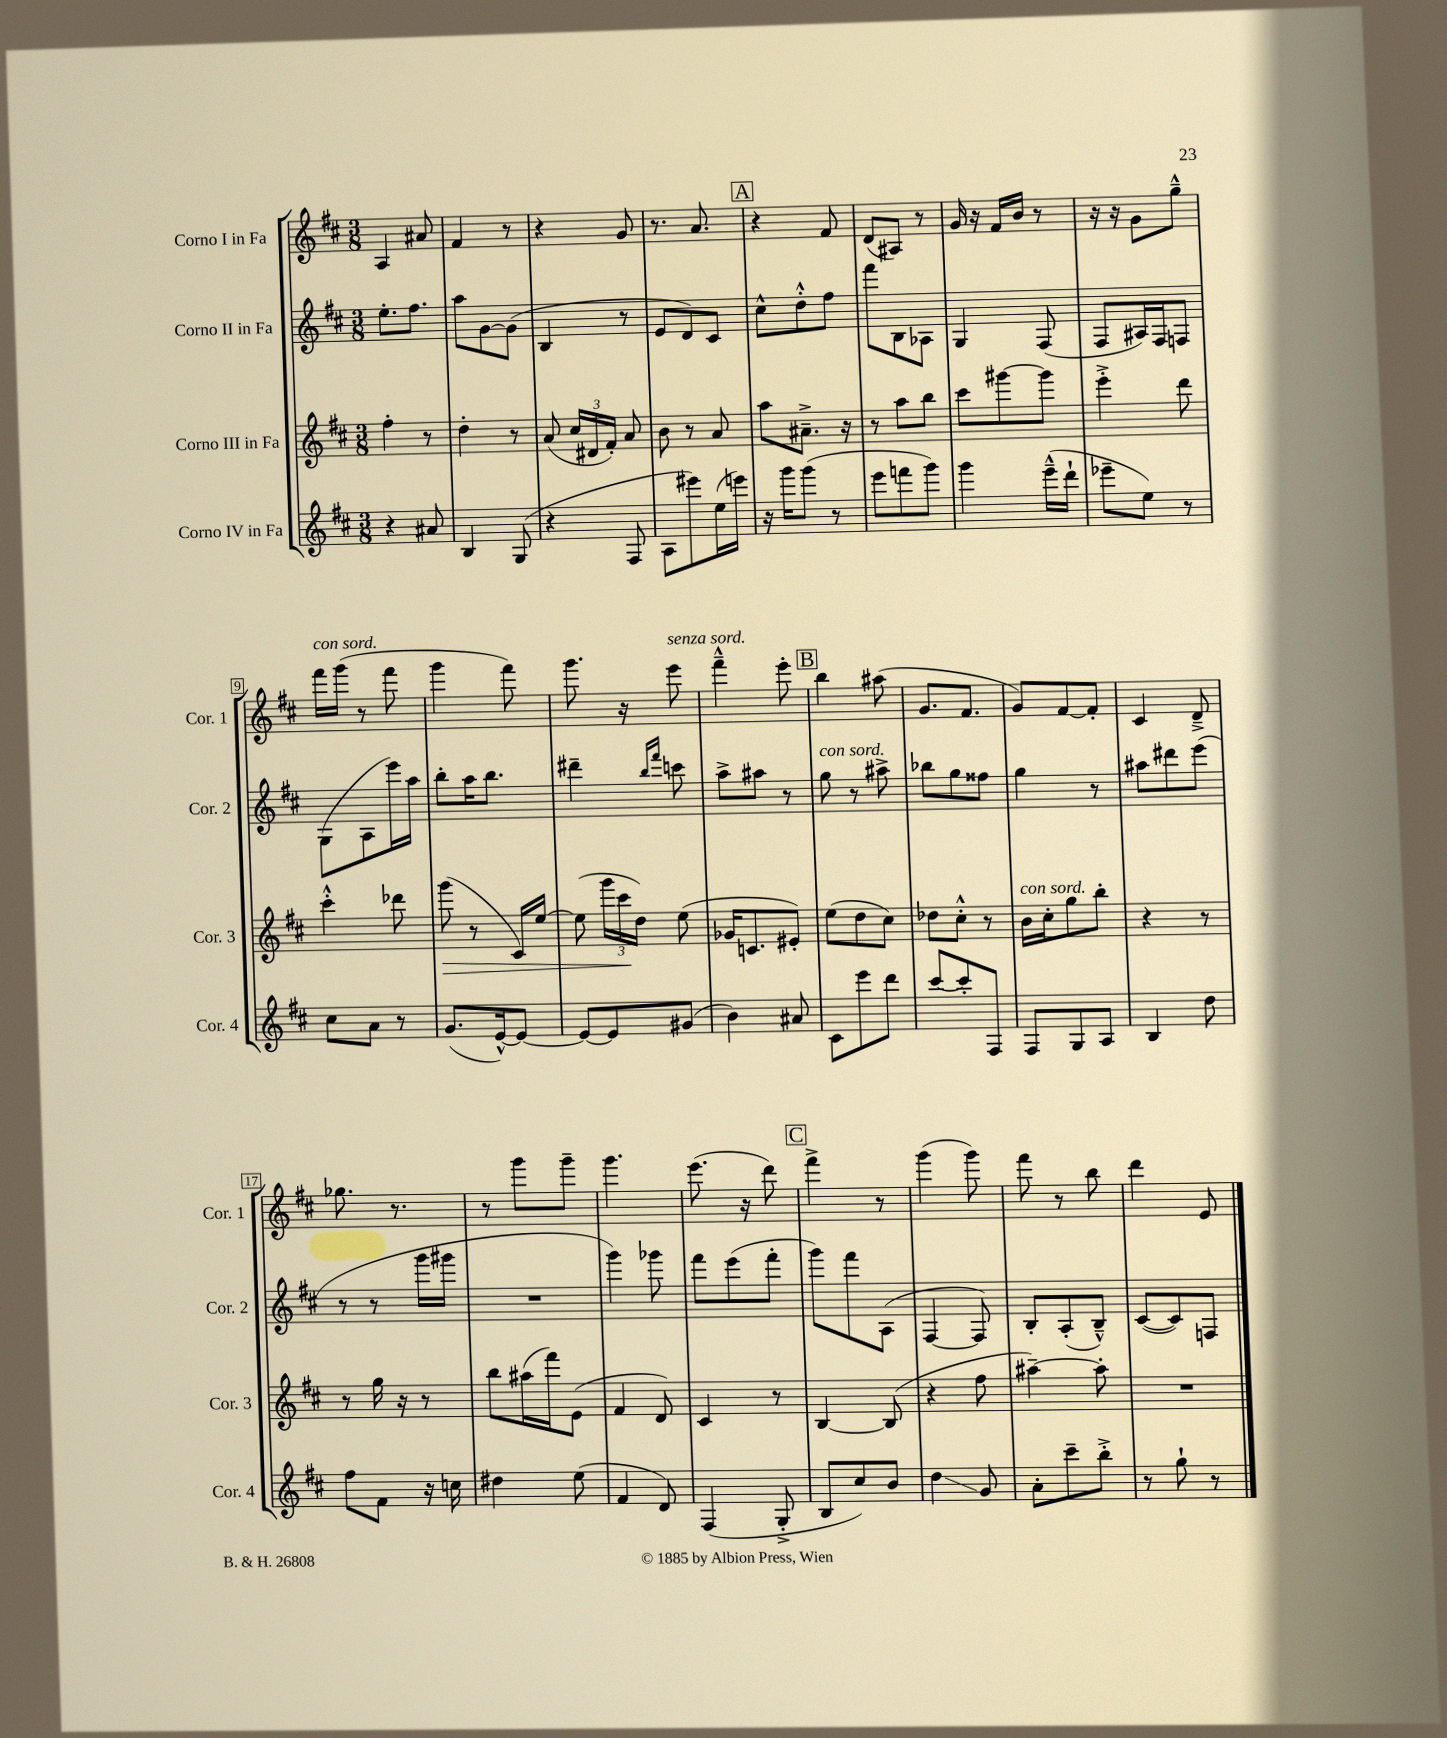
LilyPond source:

<<
\new StaffGroup <<
\new Staff = "s0" \with { instrumentName = "Corno I in Fa" shortInstrumentName = "Cor. 1" } {
    \clef treble \key d \major \numericTimeSignature \time 3/8
    \autoBeamOff a4 ais'8 |
    fis'4 r8 |
    r4 g'8 |
    r8. a'8. |
    \mark \markup { \box "A" } r4 fis'8 |
    d'8[( ais8]) r8 |
    g'16 r16 fis'16[ b'16] r8 |
    r16 r16 g'8[ g''8]---^ |
    fis'''16[^\markup { \italic "con sord." } g'''16]( r8 fis'''8 |
    g'''4 fis'''8) |
    g'''8. r16 e'''8^\markup { \italic "senza sord." } |
    fis'''4---^ e'''8-. |
    \mark \markup { \box "B" } b''4 ais''8( |
    g'8.[ fis'8.] |
    g'8[) fis'8~ fis'8]-. |
    cis'4 d'8---> |
    ges''8. r8. |
    r8 g'''8[ g'''8]-- |
    g'''4. |
    e'''8.( r16 d'''8) |
    \mark \markup { \box "C" } fis'''4-> r8 |
    g'''4( g'''8) |
    fis'''8 r8 b''8 |
    d'''4 e'8 \bar "|." |
}
\new Staff = "s1" \with { instrumentName = "Corno II in Fa" shortInstrumentName = "Cor. 2" } {
    \clef treble \key d \major \numericTimeSignature \time 3/8
    \autoBeamOff e''8.[-. fis''8.] |
    a''8[ g'8~ g'8]( |
    b4 r8 |
    e'8[ d'8) cis'8] |
    \mark \markup { \box "A" } cis''8[-^ d''8-.-^ fis''8] |
    fis'''8[ b8 aes8] |
    g4 fis8( |
    fis8[ ais16) fis16 f8] |
    g8[( a8 e'''16) a''16] |
    b''8[-. a''16 b''8.] |
    dis'''4-- \grace { b''16[ fis'''16] } c'''8 |
    a''8[-> ais''8] r8 |
    \mark \markup { \box "B" } g''8^\markup { \italic "con sord." } r8 ais''8-> |
    bes''8[ g''8 fisis''8] |
    g''4 r8 |
    ais''8[ dis'''8 e'''8]( |
    r8 r8 g'''16[ gis'''16] |
    R4. |
    g'''4) ges'''8 |
    fis'''8[ e'''8( fis'''8]-. |
    \mark \markup { \box "C" } g'''8[) fis'''8 a8]( |
    fis4~ fis8) |
    b8[-. a8-.( b8]---^) |
    cis'8[~( cis'8) f8] \bar "|." |
}
\new Staff = "s2" \with { instrumentName = "Corno III in Fa" shortInstrumentName = "Cor. 3" } {
    \clef treble \key d \major \numericTimeSignature \time 3/8
    \autoBeamOff fis''4-. r8 |
    d''4-. r8 |
    a'8( \tuplet 3/2 { cis''16[ dis'16 fis'16]-.) } a'8 |
    b'8 r8 a'8 |
    \mark \markup { \box "A" } a''8[ ais'8.]---> r16 |
    r8 a''8[ b''8] |
    cis'''8[ gis'''8~ gis'''8] |
    e'''4-.-> d'''8 |
    cis'''4-.-^ des'''8 |
    g'''8\>( r8 cis'16[) e''16]~ |
    e''8( \tuplet 3/2 { g'''16[ cis'''16\! d''16]) } e''8( |
    ges'16[ c'8. eis'8]-.) |
    \mark \markup { \box "B" } e''8[( d''8 cis''8]) |
    des''8[ cis''8]-.-^ r8 |
    b'16[^\markup { \italic "con sord." } cis''16-. g''8 b''8]-. |
    r4 r8 |
    r8 g''16 r16 r8 |
    b''8[ ais''16( fis'''16) e'8]( |
    fis'4 d'8) |
    cis'4 r8 |
    \mark \markup { \box "C" } b4~ b8( |
    r4 fis''8 |
    ais''4~--) ais''8-. |
    R4. \bar "|." |
}
\new Staff = "s3" \with { instrumentName = "Corno IV in Fa" shortInstrumentName = "Cor. 4" } {
    \clef treble \key d \major \numericTimeSignature \time 3/8
    \autoBeamOff r4 ais'8 |
    b4 g8( |
    r4 fis8 |
    a8[ eis'''8) e''16( e'''16]) |
    \mark \markup { \box "A" } r16 g'''16[ g'''8]( r8 |
    e'''8[ f'''8 g'''8]) |
    g'''4 e'''16[---^( d'''16]-! |
    ees'''8[-- e''8]) r8 |
    cis''8[ a'8] r8 |
    g'8.[( e'16~-^) e'8]~ |
    e'8[~ e'8 gis'8]( |
    b'4) ais'8 |
    \mark \markup { \box "B" } cis'8[ e'''8 d'''8] |
    cis'''8[~ cis'''8-. fis8] |
    fis8[ g8 a8] |
    b4 d''8 |
    fis''8[ fis'8] r16 c''16 |
    dis''4 e''8( |
    fis'4 d'8) |
    fis4( g8-.-> |
    \mark \markup { \box "C" } b8[ cis''8) b'8] |
    d''4\glissando g'8 |
    a'8[-. cis'''8-- b''8]-.-> |
    r8 g''8-! r8 \bar "|." |
}
>>
>>
\layout { \context { \Score \override BarNumber.stencil = #(make-stencil-boxer 0.1 0.3 ly:text-interface::print) } }
